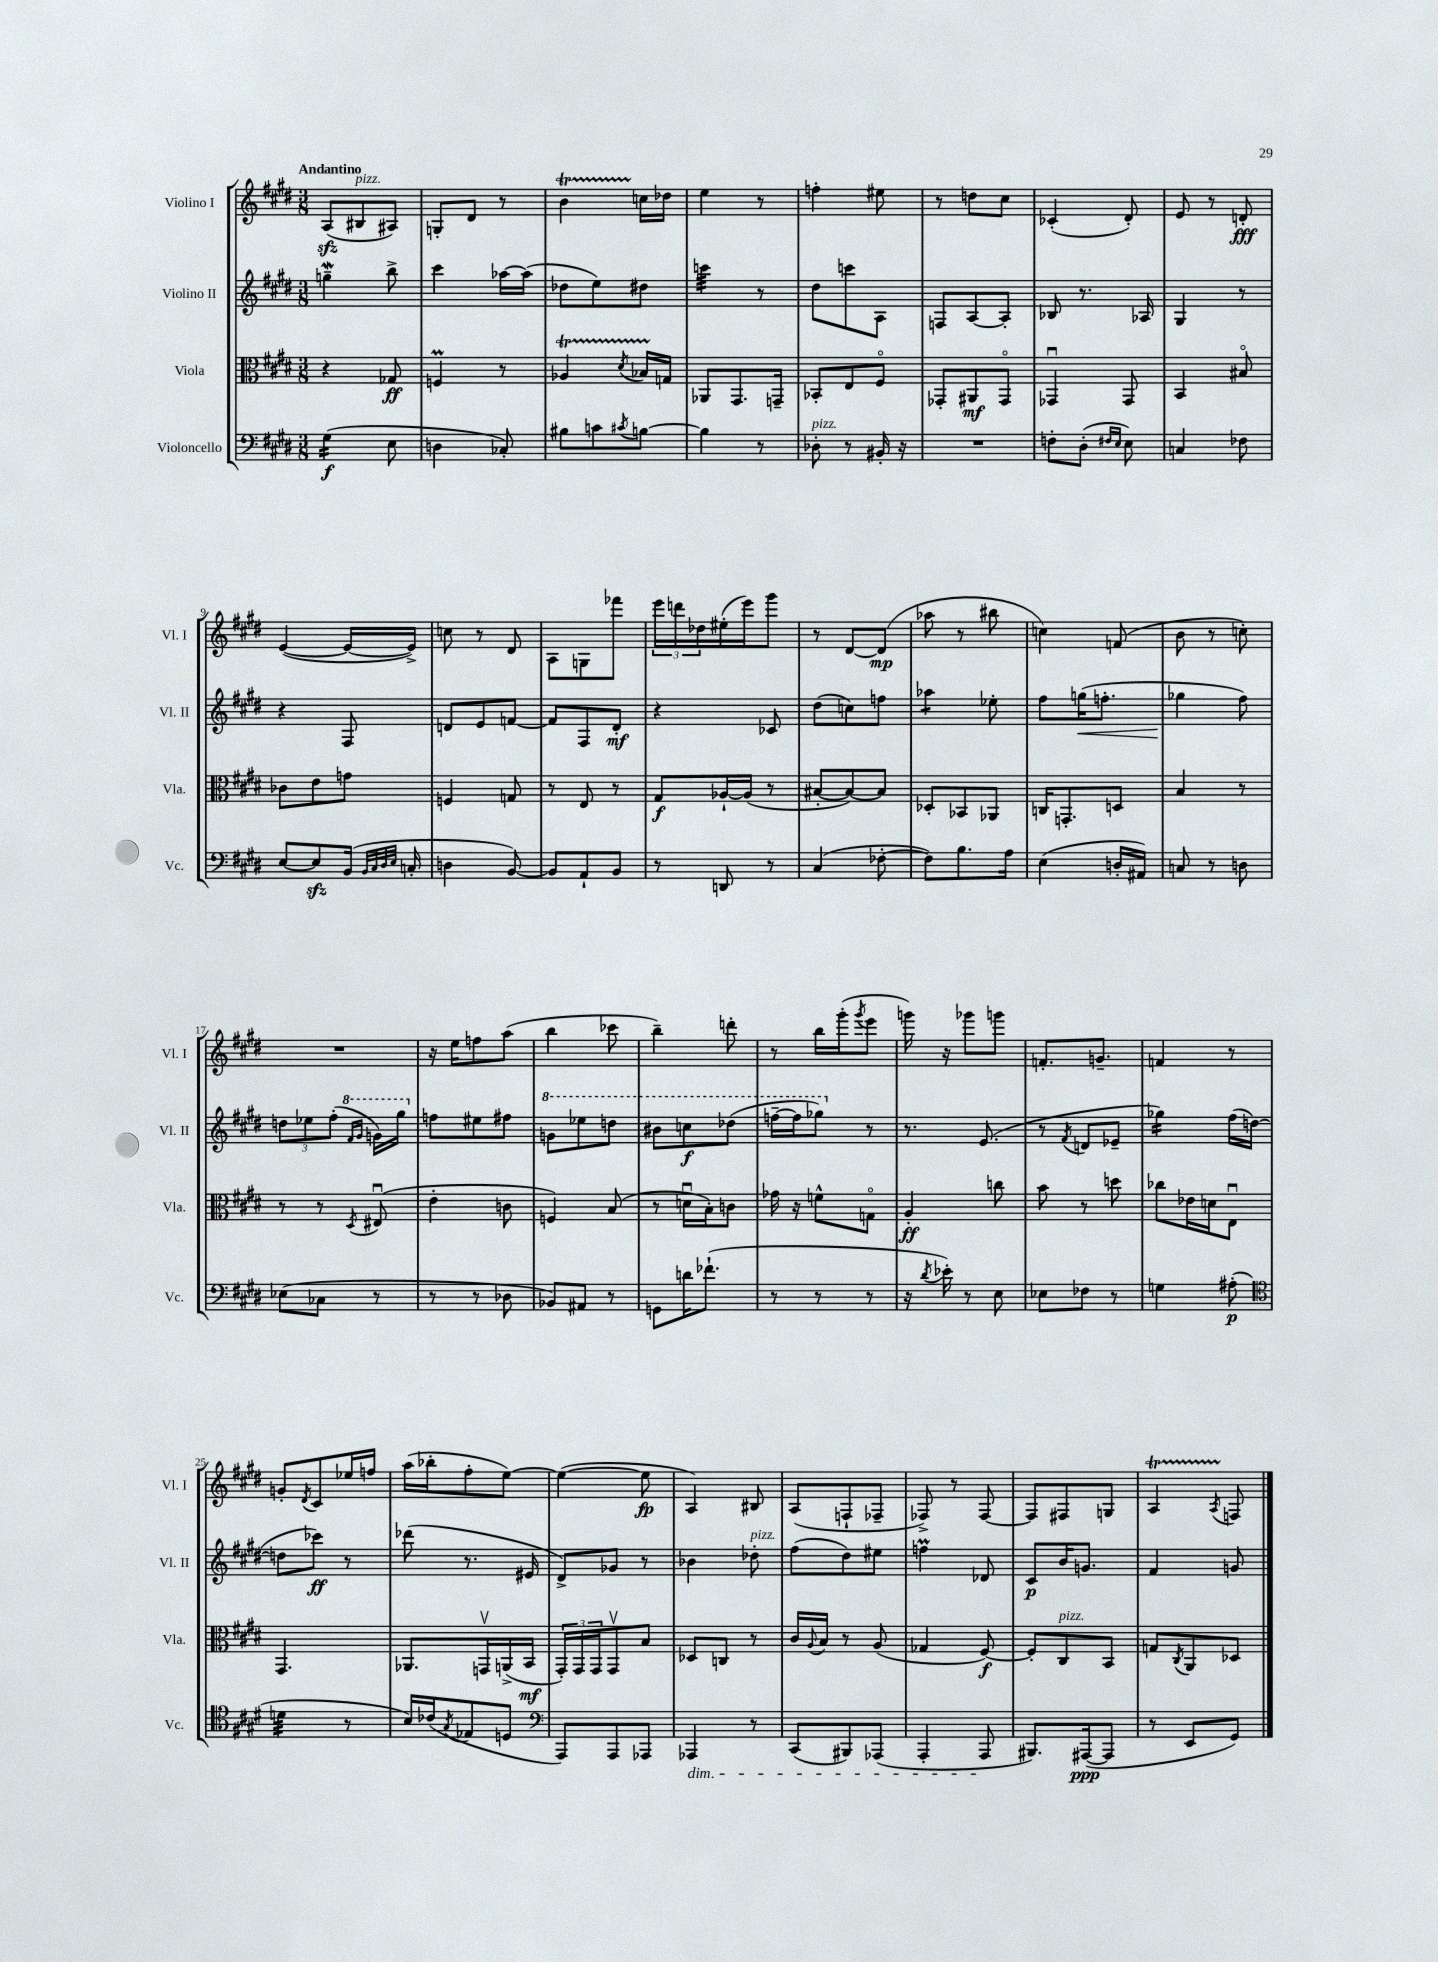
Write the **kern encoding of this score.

**kern	**kern	**kern	**kern
*staff4	*staff3	*staff2	*staff1
*clefF4	*clefC3	*clefG2	*clefG2
*k[f#c#g#d#]	*k[f#c#g#d#]	*k[f#c#g#d#]	*k[f#c#g#d#]
*M3/8	*M3/8	*M3/8	*M3/8
(4G#	4r	4gg~	(8A
.	.	.	8B#
8E	8G-	8bb^	8A#)
=	=	=	=
4D	4F	4ccc#	8G'
.	.	.	8d#
8C-')	8r	[16aa-	8r
.	.	(16aa-]	.
=	=	=	=
8B#	4A-	8dd-	4b
8c	.	8ee)	.
8qc#	8qd#	.	.
[8B	16B-	8dd#	16cc
.	16G	.	16dd-
=	=	=	=
4B]	8AA-	4ccc	4ee
.	8.GG#	.	.
8r	.	8r	8r
.	16GG~	.	.
=	=	=	=
8D-'	8BB-'	8dd#	4ff'
8r	8E	8ccc	.
16BB#'	8F#o	8A	8ee#
16r	.	.	.
=	=	=	=
4.r	8GG-'	8F	8r
.	8AA#	[8A	8dd
.	8GG-o	8A']	8cc#
=	=	=	=
8F'	4GG-u	8B-	(4c-'
(8D#'	.	8.r	.
16qqF#	.	.	.
16qqE	.	.	.
8E)	8GG-	.	8d#')
.	.	16A-	.
=	=	=	=
4C	4BB	4G#	8e
.	.	.	8r
8F-	8B#o	8r	8d'
=	=	=	=
[8E	8c-	4r	([4e
8E]	8e	.	.
(16BB	8g	8F#	16e_
32qqBB	.	.	.
32qqC#	.	.	.
32qqD#	.	.	.
32qqE	.	.	.
16C'	.	.	16e^])
=	=	=	=
4D	4F	8d	8cc
.	.	8e	8r
[8BB)	8G	[8f	8d#
=	=	=	=
8BB]	8r	8f]	8A
8AA`	8E	8F#	8G
8BB	8r	8d#'	8fff-
=	=	=	=
8r	8G#	4r	24eee
.	.	.	24ddd
.	.	.	24dd-
8DD	[16A-`	.	(16ee#'
.	(16A-]	.	16eee)
8r	8r	8c-	8ggg#
=	=	=	=
(4C#	[8B#'	(8dd#	8r
.	8B#_)	8cc)	[8d#
[8F-'	8B#]	8ff	(8d#]
=	=	=	=
8F-])	8D-'	4aa-	8aa-
8.B	8BB-	.	8r
.	8AA-	8ee-'	8bb#
16A	.	.	.
=	=	=	=
(4E	16C	8ff#	4cc)
.	8.GG'	.	.
.	.	(16gg	.
.	.	8.ff'	.
16D'	8D	.	(8f
16AA#)	.	.	.
=	=	=	=
8C	4B	4gg-	8b
8r	.	.	8r
8D	8r	8ff#)	8cc')
=	=	=	=
(8E-	8r	12dd	4.r
.	.	12ee-	.
8C-	8r	.	.
.	.	(12ff#'	.
.	.	16qqff#	.
.	8qD#	16qqgg#	.
8r	(8E#u	16gg)	.
.	.	16ggg#	.
=	=	=	=
8r	4e'	8ff	16r
.	.	.	16ee
8r	.	8ee#	8ff
8D-	8c	8ff#	(8aa
=	=	=	=
8BB-)	4F)	8gg	4bb
8AA#	.	8eee-	.
8r	(8B	8ddd	8ccc-
=	=	=	=
8GG	8r	8bb#	4bb~)
16d	16du	8ccc	.
(8.f-`	16B')	.	.
.	8c	(8ddd-	8ddd'
=	=	=	=
8r	16g-	[16fff~	8r
.	16r	16fff]	.
8r	8f^^	8ggg-)	16bb
.	.	.	(16ggg#'
.	.	.	8qggg#
8r	8Go	8r	8eee
=	=	=	=
16r	4A'	8.r	16ggg)
8qd#	.	.	.
16e-')	.	.	16r
8r	.	.	8ggg-
.	.	(8.e	.
8E	8cc	.	8ggg
=	=	=	=
8E-	8b	8r	8.f'
.	.	8qf#	.
8F-	8r	8d	.
.	.	.	8.g~
8r	8dd	8e-~	.
=	=	=	=
4G	8cc-	4gg-)	4f
.	16e-	.	.
.	16d	.	.
(8A#'	8Eu	(16ff#	8r
.	.	[16dd	.
=	=	=	=
*clefC4	*	*	*
4d	4.GG#	8dd]	8g'
.	.	.	8qd#
.	.	8ccc-)	8c#
8r	.	8r	16ee-
.	.	.	16ff
=	=	=	=
16B)	8.AA-	(8ddd-	(16aa
(16c-	.	.	16bb-'
8qG#	.	.	.
8E-	.	8.r	8ff#'
.	16GGv	.	.
8D	(16AA^	.	[8ee)
.	16BB	16e#	.
=	=	=	=
*clefF4	*	*	*
8AAA)	24GG#')	8d#^)	(4ee_
.	24GG#	.	.
.	24GG#	.	.
8AAA	8GG#v	8g-	.
8AAA-	8B	8r	8ee]
=	=	=	=
4AAA-	8D-	4b-	4A)
.	8C	.	.
8r	8r	8dd-'	8B#
=	=	=	=
(8CC#	16c#	(8ff#	(8A
.	8qqA	.	.
.	16B	.	.
8BBB#)	8r	8dd#)	8F`
(8AAA-	(8A	8ee#	8F-~
=	=	=	=
4AAA'	4G-	4ff	8F-^)
.	.	.	8r
8AAA	[8F#)	8d-	[8F-
=	=	=	=
8.BBB#)	8F#']	8c#	8F-]
.	8C#	16b	8F#
([16AAA#	.	8.g	.
8AAA#]	8BB	.	8G
=	=	=	=
8r	8G	4f#	4A
.	8qC#	.	.
8EE	8AA	.	.
.	.	.	8qA
8GG#)	8D-	8g	8F
==	==	==	==
*-	*-	*-	*-
